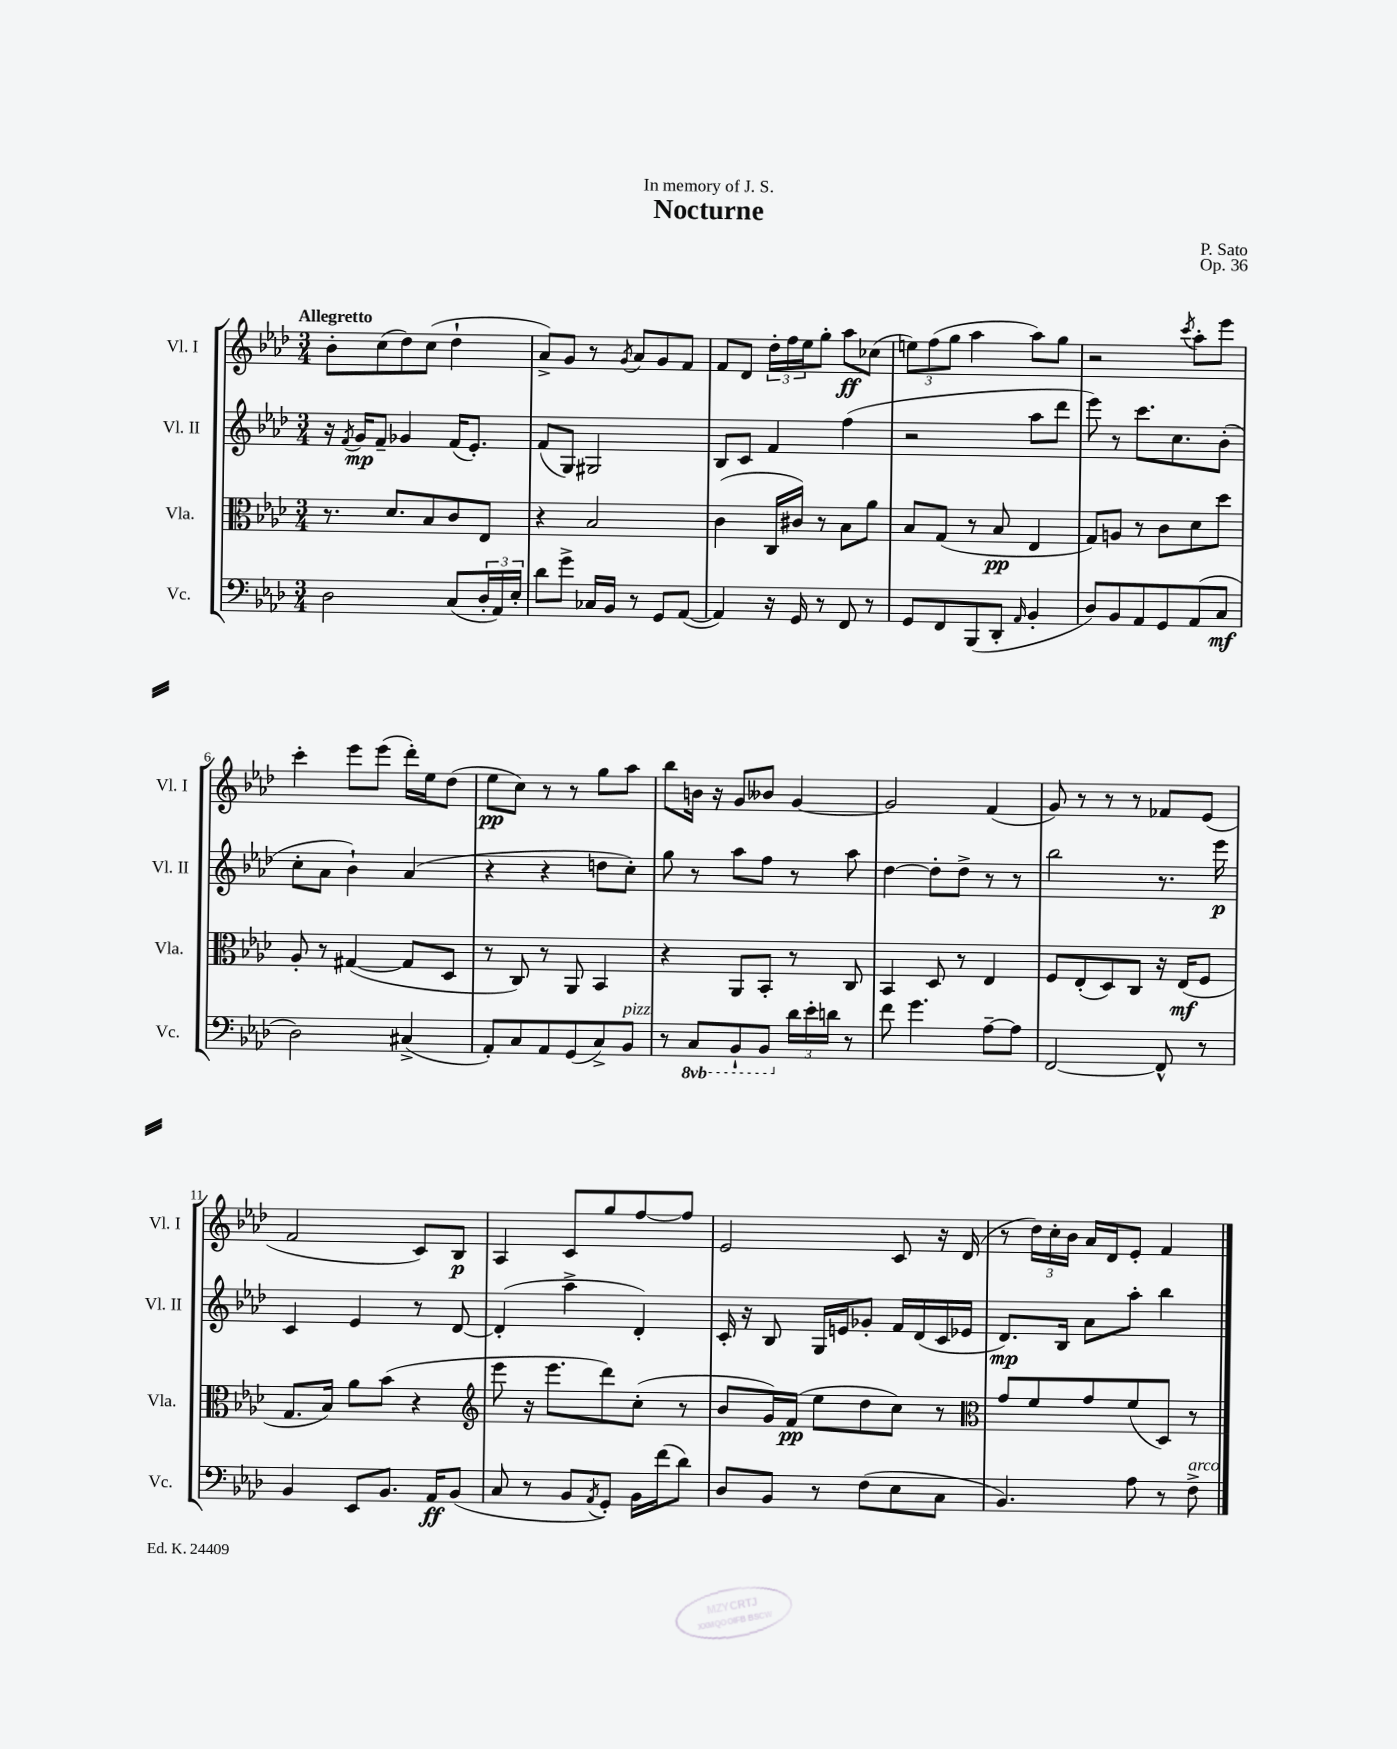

**kern	**kern	**kern	**kern
*staff4	*staff3	*staff2	*staff1
*clefF4	*clefC3	*clefG2	*clefG2
*k[b-e-a-d-]	*k[b-e-a-d-]	*k[b-e-a-d-]	*k[b-e-a-d-]
*M3/4	*M3/4	*M3/4	*M3/4
2D-	8.r	16r	8b-'
.	.	8qf	.
.	.	16g	.
.	.	8f~	(8cc
.	8.d-	.	.
.	.	4g-	8dd-)
.	8B-	.	(8cc
(8C	8c	(16f	4dd-`
.	.	8.e-')	.
24D-'	8E-	.	.
24AA-)	.	.	.
24E-'	.	.	.
=	=	=	=
8d-	4r	(8f	8a-^)
8g^	.	8G)	8g
16C-	2B-	2G#	8r
16BB-	.	.	.
.	.	.	8qg
8r	.	.	8a-
8GG	.	.	8g
([8AA-	.	.	8f
=	=	=	=
4AA-])	(4c	8B-	8f
.	.	8c	8d-
16r	16C	4f	24dd-'
.	.	.	24ff
16GG	16c#)	.	.
.	.	.	24ee-
8r	8r	.	8gg'
8FF	8B-	(4ff	8aa-
8r	8a-	.	(8cc-
=	=	=	=
8GG	8B-	2r	12ee)
.	.	.	(12ff
8FF	(8G	.	.
.	.	.	12gg
(8BBB-	8r	.	4aa-
8DD-'	8B-	.	.
16qqAA-	.	.	.
4BB-'	4E-	8aa-	8aa-)
.	.	8ddd-	8gg
=	=	=	=
8D-)	8G)	8eee-)	2r
8BB-	8A	8r	.
8AA-	8r	8.ccc	.
8GG	8c	.	.
.	.	8.cc	.
.	.	.	8qccc
(8AA-	8d-	.	8aa-'
8C	8dd-	(8b-'	8eee-
=	=	=	=
2D-)	8A-'	8cc'	4ccc'
.	8r	8a-	.
.	([4G#	4b-`)	8eee-
.	.	.	(8eee-
(4C#^	8G#]	(4a-	16ddd-')
.	.	.	16ee-
.	8D-	.	(8dd-
=	=	=	=
8AA-')	8r	4r	8ee-
8C	8C)	.	8cc)
8AA-	8r	4r	8r
(8GG	8AA-	.	8r
8C^)	4BB-	8dd	8gg
8BB-	.	8cc')	8aa-
=	=	=	=
8r	4r	8gg	8bb-
8CC	.	8r	16b
.	.	.	16r
8BBB-`	8AA-	8aa-	8g
8BBB-	8BB-'	8ff	8b--
24d-	8r	8r	[4g
24e-'	.	.	.
24d	.	.	.
8r	8C	8aa-	.
=	=	=	=
8f	4BB-	[4dd-	2g]
4.g	.	.	.
.	8D-	8dd-']	.
.	8r	8dd-^	.
[8A-~	4E-	8r	(4f
8A-]	.	8r	.
=	=	=	=
[2FF	8F	2bb-	8g)
.	(8E-'	.	8r
.	8D-)	.	8r
.	8C	.	8r
8FF^^]	16r	8.r	8f-
.	(16E-	.	.
8r	8F	.	(8e-
.	.	16eee-	.
=	=	=	=
4BB-	8.G	4c	2f
.	16B-)	.	.
8EE-	8a-	4e-	.
8.BB-	(8b-	.	.
.	4r	8r	8c)
16AA-	.	.	.
(8BB-	.	[8d-	8B-
=	=	=	=
*	*clefG2	*	*
8C	8eee-	(4d-']	4A-
8r	16r	.	.
.	8.eee-	.	.
8BB-	.	4aa-^	8c
8qAA-	.	.	.
8GG')	8ddd-)	.	8gg
16BB-	(8cc'	4d-')	[8ff
(16f	.	.	.
8d-)	8r	.	8ff]
=	=	=	=
8D-	8b-	16c'	2e-
.	.	16r	.
8BB-	16g)	8B-	.
.	(16f	.	.
8r	8ee-	16G	.
.	.	16e	.
(8F	8dd-	8g-'	.
8E-	8cc)	16f	8c
.	.	(16d-	.
8C	8r	16c	16r
.	.	16e-	(16d-
=	=	=	=
*	*clefC3	*	*
4.BB-)	8g	8.d-)	8r
.	8f	.	24dd-)
.	.	.	24cc'
.	.	16B-	.
.	.	.	24b-
.	8g	8a-	16a-
.	.	.	16d-
8A-	(8f	8aa-'	8e-'
8r	8D-)	4bb-	4f
8F^	8r	.	.
==	==	==	==
*-	*-	*-	*-
